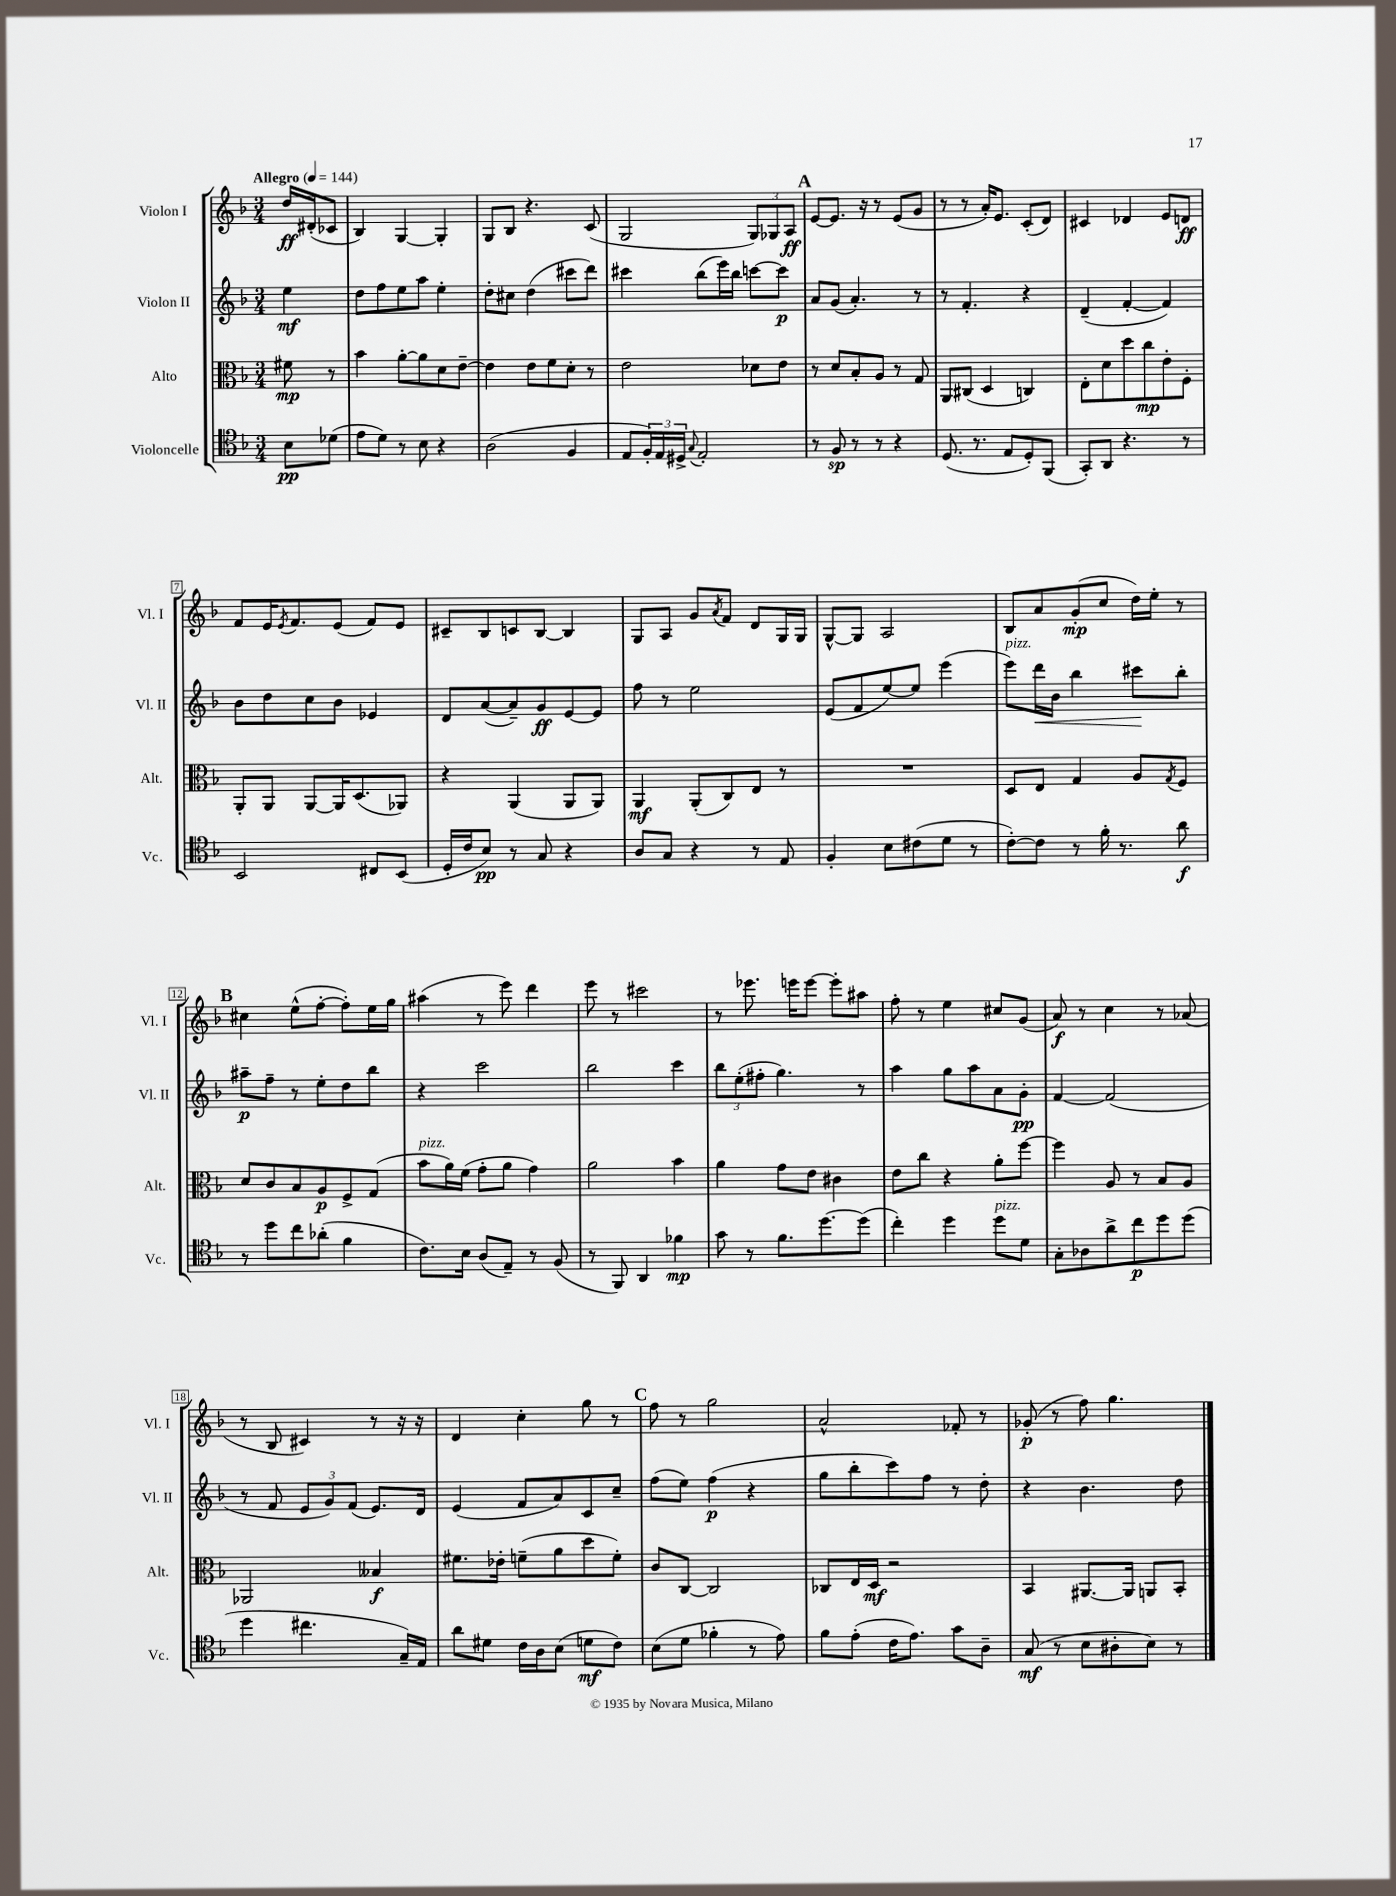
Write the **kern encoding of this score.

**kern	**dynam	**kern	**dynam	**kern	**dynam	**kern	**dynam
*part4	*part4	*part3	*part3	*part2	*part2	*part1	*part1
*staff4	*staff4	*staff3	*staff3	*staff2	*staff2	*staff1	*staff1
*I"Violoncelle	*	*I"Alto	*	*I"Violon II	*	*I"Violon I	*
*I'Vc.	*	*I'Alt.	*	*I'Vl. II	*	*I'Vl. I	*
*clefC4	*	*clefC3	*	*clefG2	*	*clefG2	*
*k[b-]	*	*k[b-]	*	*k[b-]	*	*k[b-]	*
*M3/4	*	*M3/4	*	*M3/4	*	*M3/4	*
*MM144	*	*MM144	*	*MM144	*	*MM144	*
=	=	=	=	=	=	=	=
!	!	!	!	!	!	!LO:TX:a:B:t=Allegro	!
8B-\L	pp	8f#X\	mp	4ee\	mf	16dd/LL	ff
.	.	.	.	.	.	(16d#X'/J	.
(8d-X\J	.	8r	.	.	.	8c-X/J	.
=1	=1	=1	=1	=1	=1	=1	=1
8e\L	.	4b-\	.	8dd\L	.	4B-/)	.
8d\J)	.	.	.	8ff\	.	.	.
8r	.	[8a'\L	.	8ee\	.	[4G/	.
8B-\	.	8a\]	.	8aa\J	.	.	.
4r	.	8d\	.	4ee'\	.	4G'/]	.
.	.	[8e~\J	.	.	.	.	.
=2	=2	=2	=2	=2	=2	=2	=2
(2A\	.	4e\]	.	8dd'\L	.	8G/L	.
.	.	.	.	8cc#X\J	.	8B-/J	.
.	.	8e\L	.	(4dd\	.	4.r	.
.	.	8f\	.	.	.	.	.
4F/	.	8d'\J	.	8ccc#X\L	.	.	.
.	.	8r	.	8ddd\J)	.	(8c/	.
=3	=3	=3	=3	=3	=3	=3	=3
8E/L	.	2e\	.	4ccc#X\	.	2G/	.
24F'/L)	.	.	.	.	.	.	.
24E/	.	.	.	.	.	.	.
24D#X^/JJ	.	.	.	.	.	.	.
8qqG/	.	.	.	.	.	.	.
2E'/	.	.	.	(8bb-\L	.	.	.
.	.	.	.	16eee\L)	.	.	.
.	.	.	.	16bb-\JJ	.	.	.
.	.	8d-X\L	.	[8cccn\L	.	12G/L)	.
.	.	.	.	.	.	12G-X/	.
.	.	8e\J	.	8ccc\J]	p	.	.
.	.	.	.	.	.	12A/J	ff
!!LO:REH:place=s1:t=A
=4	=4	=4	=4	=4	=4	=4	=4
8r	.	8r	.	8a/L	.	[8e/L	.
8F/	sp	8d/L	.	(8g/J	.	8.e/J]	.
8r	.	8B-'/	.	4.a'/)	.	.	.
.	.	.	.	.	.	16r	.
8r	.	8A/J	.	.	.	8r	.
4r	.	8r	.	.	.	(8e/L	.
.	.	8G/	.	8r	.	8g/J	.
=5	=5	=5	=5	=5	=5	=5	=5
(8.D/	.	8AA/L	.	8r	.	8r	.
.	.	(8C#X/J	.	4.f'/	.	8r	.
8.r	.	.	.	.	.	.	.
.	.	4D/	.	.	.	16a'/KL)	.
.	.	.	.	.	.	8.e/J	.
8E/L	.	.	.	.	.	.	.
8D'/)	.	4Cn/)	.	4r	.	(8c'/L	.
(8FF/J	.	.	.	.	.	8d/J)	.
=6	=6	=6	=6	=6	=6	=6	=6
8GG'/L)	.	8E'\L	.	(4d~/	.	4c#X/	.
8AA/J	.	8d\	.	.	.	.	.
4.r	.	8dd\	.	[4f'/	.	4d-X/	.
.	.	8cc\	mp	.	.	.	.
.	.	8e'\	.	4f/])	.	8e/L	.
8r	.	8F'\J	.	.	.	8dn/J	ff
!!LO:LB:g=z
=7	=7	=7	=7	=7	=7	=7	=7
2BB-/	.	8AA'/L	.	8b-\L	.	8f/L	.
.	.	8AA/J	.	8dd\	.	16e/K	.
.	.	.	.	.	.	8qe/	.
.	.	.	.	.	.	8.f/	.
.	.	[8AA/L	.	8cc\	.	.	.
.	.	16AA/K]	.	8b-\J	.	(8e/J	.
.	.	(8.D/	.	.	.	.	.
8C#X/L	.	.	.	4e-X/	.	8f/L)	.
(8BB-/J	.	8AA-X/J)	.	.	.	8e/J	.
=8	=8	=8	=8	=8	=8	=8	=8
16D'/LL	.	4r	.	8d/L	.	8c#X~/L	.
16c/J	.	.	.	.	.	.	.
8B-/J)	pp	.	.	([8a/	.	8B-/	.
8r	.	(4AA/	.	8a~/])	.	8cn/	.
8G/	.	.	.	8g/	ff	[8B-/J	.
4r	.	8AA/L	.	[8e/	.	4B-/]	.
.	.	8AA/J)	.	8e/J]	.	.	.
=9	=9	=9	=9	=9	=9	=9	=9
8A/L	.	4AA/	mf	8ff\	.	8G/L	.
8G/J	.	.	.	8r	.	8A/J	.
4r	.	(8AA'/L	.	2ee\	.	8g/L	.
.	.	.	.	.	.	8qa/	.
.	.	8C/)	.	.	.	8f/J	.
8r	.	8E/J	.	.	.	8d/L	.
8E/	.	8r	.	.	.	16G/L	.
.	.	.	.	.	.	16G/JJ	.
=10	=10	=10	=10	=10	=10	=10	=10
4F'/	.	2.r	.	(8e/L	.	[8G^^/L	.
.	.	.	.	8f/	.	8G/J]	.
8B-\L	.	.	.	[8ee/)	.	2A/	.
(8c#X\	.	.	.	8ee/J]	.	.	.
8d\J	.	.	.	(4eee\	.	.	.
8r	.	.	.	.	.	.	.
=11	=11	=11	=11	=11	=11	=11	=11
!	!	!	!	!LO:TX:a:i:t=pizz.	!	!	!
[8c'\L)	.	8D/L	.	8eee\L)	.	8B-/L	.
!	!	!	!	!	!LO:HP:b	!	!
8c\J]	.	8E/J	.	16ddd\L	<	8a/	.
.	.	.	.	16b-\JJ	.	.	.
8r	.	4G/	.	4bb-\	.	(8g'/	mp
16f'\	.	.	.	.	.	8cc/J	.
8.r	.	.	.	.	.	.	.
.	.	8A/L	.	8ccc#X\L	.	16dd\LL)	.
.	.	.	.	.	.	16ee'\JJ	.
.	.	8qG/	.	.	.	.	.
8a\	f	8F/J	.	8bb-'\J	[	8r	.
!!LO:LB:g=z
!!LO:REH:place=s1:t=B
=12	=12	=12	=12	=12	=12	=12	=12
8r	.	8d/L	.	8aa#X~\L	p	4cc#X\	.
8dd\L	.	8c/	.	8ff~\J	.	.	.
8cc\	.	8B-/	.	8r	.	(8ee^^\L	.
(8a-X'\J	.	8A/	p	8ee'\L	.	[8ff'\J	.
4f\	.	8F^/	.	8dd\	.	8ff'\L])	.
.	.	(8G/J	.	8bb-\J	.	16ee\L	.
.	.	.	.	.	.	16gg\JJ	.
=13	=13	=13	=13	=13	=13	=13	=13
!	!	!LO:TX:a:i:t=pizz.	!	!	!	!	!
8.c\L)	.	8b-\L	.	4r	.	(4aa#X\	.
.	.	16a\L)	.	.	.	.	.
16B-\Jk	.	(16f\JJ	.	.	.	.	.
(8A/L	.	8g'\L	.	2ccc\	.	8r	.
8E~/J)	.	8a\J	.	.	.	8eee\)	.
8r	.	4g\)	.	.	.	4ddd\	.
(8F/	.	.	.	.	.	.	.
=14	=14	=14	=14	=14	=14	=14	=14
8r	.	2a\	.	2bb-\	.	8eee\	.
8FF/)	.	.	.	.	.	8r	.
4AA/	.	.	.	.	.	2ccc#X\	.
4f-X\	mp	4b-\	.	4ccc\	.	.	.
=15	=15	=15	=15	=15	=15	=15	=15
8g\	.	4a\	.	12bb-\L	.	8r	.
.	.	.	.	(12ee'\	.	.	.
8r	.	.	.	.	.	8.eee-X\	.
.	.	.	.	12ff#X'\J	.	.	.
8.f\L	.	8g\L	.	4.gg\)	.	.	.
.	.	.	.	.	.	16eeen\KL	.
.	.	8e\J	.	.	.	[8eee\J	.
[8.dd\	.	.	.	.	.	.	.
.	.	4c#X\	.	.	.	8eee'\L]	.
(8dd\J]	.	.	.	8r	.	8aa#X\J	.
=16	=16	=16	=16	=16	=16	=16	=16
4cc'\)	.	8e\L	.	4aa\	.	8ff'\	.
.	.	8cc\J	.	.	.	8r	.
4dd\	.	4r	.	8gg\L	.	4ee\	.
.	.	.	.	8aa\	.	.	.
!LO:TX:a:i:t=pizz.	!	!	!	!	!	!	!
8dd\L	.	8a'\L	.	8a\	.	8cc#X/L	.
8d\J	.	[8ff\J	.	8g'\J	pp	(8g/J	.
=17	=17	=17	=17	=17	=17	=17	=17
8G'\L	.	4ff\]	.	[4f/	.	8a/)	f
8A-X\	.	.	.	.	.	8r	.
8a^\	.	8A/	.	(2f/]	.	4cc\	.
8cc\	p	8r	.	.	.	.	.
8dd\	.	8B-/L	.	.	.	8r	.
(8dd\J	.	8A/J	.	.	.	(8a-X/	.
!!LO:LB:g=z
=18	=18	=18	=18	=18	=18	=18	=18
4dd\	.	2AA-X/	.	8r	.	8r	.
.	.	.	.	8f/	.	8B-/	.
4.cc#X\	.	.	.	12e/L	.	4c#X/)	.
.	.	.	.	12g/)	.	.	.
.	.	.	.	(12f/J	.	.	.
.	.	4B--X/	f	8.e/L)	.	8r	.
16G~/LL)	.	.	.	.	.	16r	.
16E/JJ	.	.	.	16d/Jk	.	16r	.
=19	=19	=19	=19	=19	=19	=19	=19
8a\L	.	8.f#X\L	.	(4e/	.	4d/	.
8d#X\J	.	.	.	.	.	.	.
.	.	16e-X'\Jk	.	.	.	.	.
16c\LL	.	(8fn~\L	.	8f/L	.	4cc'\	.
16A\J	.	.	.	.	.	.	.
(8B-\J	.	8a\	.	8a/)	.	.	.
8dn\L	mf	8dd\	.	8c/	.	8gg\	.
8c\J)	.	8f'\J)	.	8cc~/J	.	8r	.
!!LO:REH:place=s1:t=C
=20	=20	=20	=20	=20	=20	=20	=20
(8B-\L	.	8c/L	.	(8ff\L	.	8ff\	.
8d\J	.	[8C/J	.	8ee\J)	.	8r	.
4f-X'\	.	2C/]	.	(4ff\	p	2gg\	.
8r	.	.	.	4r	.	.	.
8e\)	.	.	.	.	.	.	.
=21	=21	=21	=21	=21	=21	=21	=21
8f\L	.	8C-X/L	.	8gg\L	.	2a^^/	.
(8e'\J	.	16E/L	.	8bb-'\	.	.	.
.	.	16D/JJ	mf	.	.	.	.
16c\KL	.	2r	.	8ccc\)	.	.	.
8.e\J)	.	.	.	.	.	.	.
.	.	.	.	8ff\J	.	.	.
8g\L	.	.	.	8r	.	8f-X'/	.
8A~\J	.	.	.	8dd'\	.	8r	.
=22	=22	=22	=22	=22	=22	=22	=22
(8G/	mf	4BB-/	.	4r	.	(8g-X'/	p
8r	.	.	.	.	.	8r	.
8B-\L	.	[8.AA#X/L	.	4.b-\	.	8ff\)	.
8A#X'\	.	.	.	.	.	4.gg\	.
.	.	16AA#/Jk]	.	.	.	.	.
8B-\J)	.	8AAn/L	.	.	.	.	.
8r	.	8BB-'/J	.	8dd\	.	.	.
==	==	==	==	==	==	==	==
*-	*-	*-	*-	*-	*-	*-	*-
